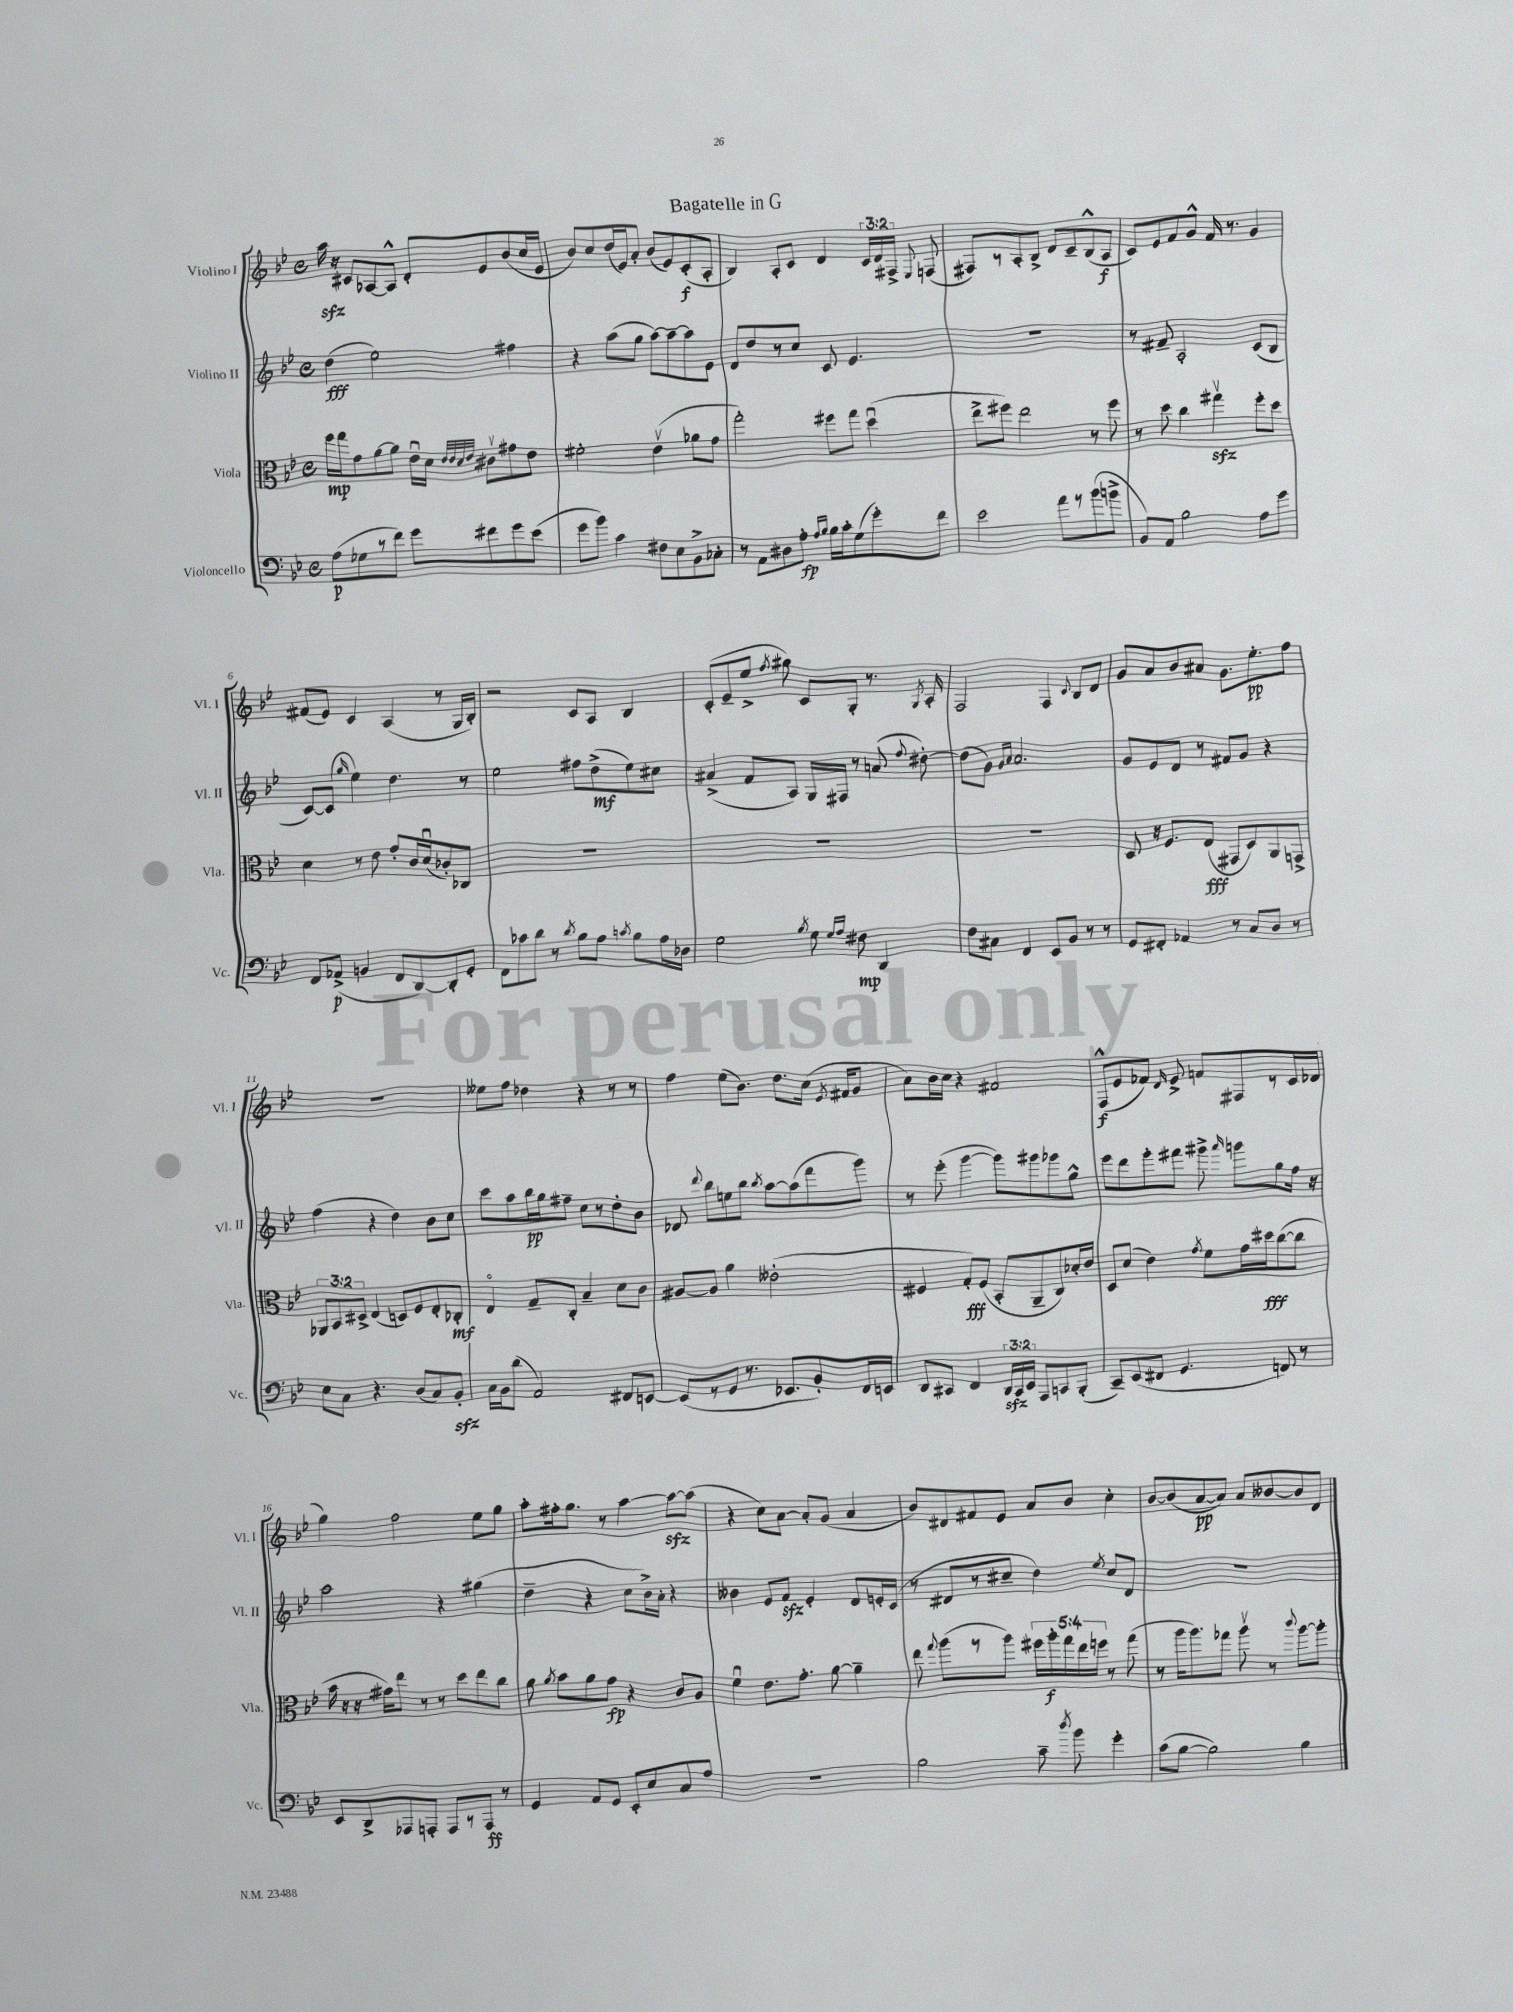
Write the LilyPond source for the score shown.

\header { title = "Bagatelle in G" }
<<
\new StaffGroup <<
\new Staff = "s0" \with { instrumentName = "Violino I" shortInstrumentName = "Vl. I" } {
    \clef treble \key bes \major \defaultTimeSignature \time 4/4 \override Staff.TupletNumber.text = #tuplet-number::calc-fraction-text
    \autoBeamOff a''16\sfz r16 cis'8[ aes8~ aes8]-^ d'8[-. ees'8 bes'8( c''16 ees'16] |
    bes'8[) c''8 d''16( ees'16) a'8]-. bes'8[( ees'8) c'8-.\f( a8]-. |
    bes4) a8[-. c'8] d'4 \tuplet 3/2 { c'16[ d'16 fis16]-> } \appoggiatura { ees8 } f8( |
    fis8[) r8 a8-. bes8]-> d'8[ c'8-- bes8-^( a8]\f |
    c'8[) ees'8 f'8 g'8]-^ f'16 r8. g'4 |
    fis'8[( ees'8]) c'4 a4( r8 g16[ bes16]-.) |
    r2 c'8[ a8] bes4 |
    c'8[-.( ees'8-- ees''8]-> \acciaccatura { f''8 } gis''8) c'8[ g8]-. r8. \acciaccatura { g8 } a16-. |
    f2 f4 \appoggiatura { c'8 } bes8[ d'8] |
    g'8[ a'8 bes'8 ais'8] g'8.[ ees''8.-.\pp f''8] |
    R1 |
    eeses''8[ f''8] des''4 r4 r8 r8 |
    f''4 ees''8[( bes'8.]) d''8.[ c''16]( \acciaccatura { ees'8 } fis'16[ g'8] |
    a'8[) bes'16 c''16] r4 fis'2 |
    f8[-^\f( ees'8 fes'8]) \grace { d'16 } ees'8-> f'8[ fis8 r8 c'16 des'16]( |
    g''4) f''2 ees''8[ g''8] |
    a''8[-. fis''16-. g''8.] r8 a''4~ a''8[~\sfz a''8]( |
    r4 c''8[) a'8]~ a'8[-. g'8]( a'4 |
    bes'8[) dis'8 fis'8 ees'8] a'8[ bes'8] c''4-. |
    bes'8[~ bes'8( a'8~\pp a'8]) a'8[ beses'8~ beses'8 d'8] \bar "|." |
}
\new Staff = "s1" \with { instrumentName = "Violino II" shortInstrumentName = "Vl. II" } {
    \clef treble \key bes \major \defaultTimeSignature \time 4/4
    \autoBeamOff d''4\fff( ees''2) fis''4 |
    r4 a''8[( g''8] a''8[~) a''8~-- a''8 ees'8] |
    d'8[ d''8 r8 c''8] c'8 ees'4. |
    R1 |
    r8 fis'8-- a2-. c'8[( bes8] |
    c'8[~) c'8]( \grace { g''16 } ees''4) d''4. r8 |
    ees''2 fis''8[ d''8->\mf( ees''8) cis''8] |
    ais'4->( f'8[ a8]) g16[ fis16] r8 a'8( \appoggiatura { f''8 } dis''8~-.) |
    dis''8[( g'8]) \grace { g'16[ a'16] } a'2. |
    g'8[ ees'8 d'8] r8 fis'8[ g'8] r4 |
    f''4( r4 d''4) bes'8[ c''8] |
    c'''8[ a''8 bes''16\pp g''16 fis''8]-- c''8[ r8 d''8-. bes'8] |
    des'8 \appoggiatura { d'''8 } bes''8[ e''8 bes''8] \acciaccatura { bes''8 } a''8[~ a''8( f'''8 g'''8]) |
    r8 ees'''8-.( g'''4~ g'''8[) gis'''8 ges'''8 g''8]-^ |
    ees'''8[ d'''8 g'''8-. fis'''8] gis'''8-> \grace { a'''16 } g'''8[ g''8 f''16] r16 |
    a''2 r4 gis''4( |
    d''4-- r4 c''8[ bes'16->) a'16]-. r4 |
    beses'4 ees'8[ f'8]\sfz ees'4-. d'8[ e'16-. c'16]( |
    r8 dis'8[ r8 cis''8]-- d''4) \acciaccatura { ees''8 } cis''8[ dis'8] |
    R1 \bar "|." |
}
\new Staff = "s2" \with { instrumentName = "Viola" shortInstrumentName = "Vla." } {
    \clef alto \key bes \major \defaultTimeSignature \time 4/4 \override Staff.TupletNumber.text = #tuplet-number::calc-fraction-text
    \autoBeamOff f''16[\mp g''16 g'8 a'8~ a'8] ees'16[\downbow d'16] \grace { ees'32[ ees'32 d'32 ees'32] } cis'8[\upbow gis'8 ees'8] |
    fis'2-. ees'4\upbow( aes'8[ g'8] |
    g''2-.) fis''8[ g''8] d''4\downbow( |
    ees''8[-> fis''8]) ees''2 r8 fis''8 |
    r8 d''8 c''4 gis''4\upbow\sfz f''8[-. d''8] |
    d'4 r8 ees'8 g'8[-. c'16 d'16\downbow( ces'8-.) ces8] |
    R1 |
    R1 |
    R1 |
    d8 r16 f8.[ ees8]\fff( gis,8[ d8) a,8 g,8]-> |
    \tuplet 3/2 { aes,8[ bes,8 dis8]-> } ees4( d8[) f8 ees8-. ces8]-.\mf |
    ees4\flageolet g8[-- c8]-. bes4-- d'8[ c'8] |
    ais8[~ ais8] a'4 eeses'2-.( |
    fis4 g8[-.\fff) fis8]( bes,8[-. a,8-- c8) des'16-. ees'16] |
    d8[ d'8]( ees'4) \acciaccatura { g'8 } f'8[ g'16 dis''16\fff c''8~( c''8] |
    bes'16 r16 r16 gis'16[) ees''8] r8 r8 d''8[ ees''8 c''8] |
    a'8 \acciaccatura { a'8 } bes'8[ a'8 g'8]\fp r4 c'8[ a8] |
    f'4\downbow ees'8.[ g'8.]-. a'8~ a'4-- |
    ees''8 \appoggiatura { g''8 } a''8[( r8 a''8]) \tuplet 5/4 { fis''16[ a''16-.\f g''16 ees''16 f''16] } r8 g''8( |
    r8 a''16[ a''8.) ges''8] a''8\upbow r8 \appoggiatura { c'''8 } a''8[~ a''8]-. \bar "|." |
}
\new Staff = "s3" \with { instrumentName = "Violoncello" shortInstrumentName = "Vc." } {
    \clef bass \key bes \major \defaultTimeSignature \time 4/4 \override Staff.TupletNumber.text = #tuplet-number::calc-fraction-text
    \autoBeamOff a8[\p( ges8 r8 f'8]) g'8[ fis'8 g'8 ees'8]( |
    g'8[ bes'8]) c'4 fis8[ ees8 bes,8-> ces8]-. |
    r8 a,8[ dis8 a8]-.\fp \grace { a16[ bes16] } bes16[ c'16-. g8( g'8-.) f'8] |
    ees'2 a'8[ r8 bes'8( b'8]-> |
    bes,8[) a,8] bes2 a8[ g'8] |
    f,8[ aes,8]->\p( b,4 f,8[ d,8~) d,8-. g,8]-. |
    f,8[ ces'8 d'8] r8 \acciaccatura { d'8 } bes8[ a8] \acciaccatura { c'8 } bes8[ a16 des16] |
    g2 \acciaccatura { bes8 } g8 \grace { g16[ a16] } fis8\mp d,4 |
    f8[ cis8] f,4 ees,8[ bes,8] r8 r8 |
    g,8[ fis,8]-. aes,4 r8 c8[ d8] r8 |
    ees8[ c8] r4. d8[( c8) bes,8]-.\sfz |
    c16[ bes,16 d'8]( a,2) fis,8[ e,8]~ |
    e,8[( r8 g,8] r8. ees,8.[ bes,8-.) f,16 e,16] |
    d,8[ cis,8] f,4 \tuplet 3/2 { d,16[\sfz cis,16 ees,16] } a,,8[ c,8 bes,,8]-.( |
    c,8[--) ees,8( fis,8] g,4. f,8) r8 |
    ees,8[ d,8-> aes,,8 a,,8]-. a,,8[ r8 a,,8]\ff r8 |
    g,4 a,8[ g,8] ees,8[-. ees8 c8 a8] |
    R1 |
    bes2 c'8-- \acciaccatura { d''8 } bes'8 g'4-. |
    c'8[( bes8]~ bes2) bes4 \bar "|." |
}
>>
>>
